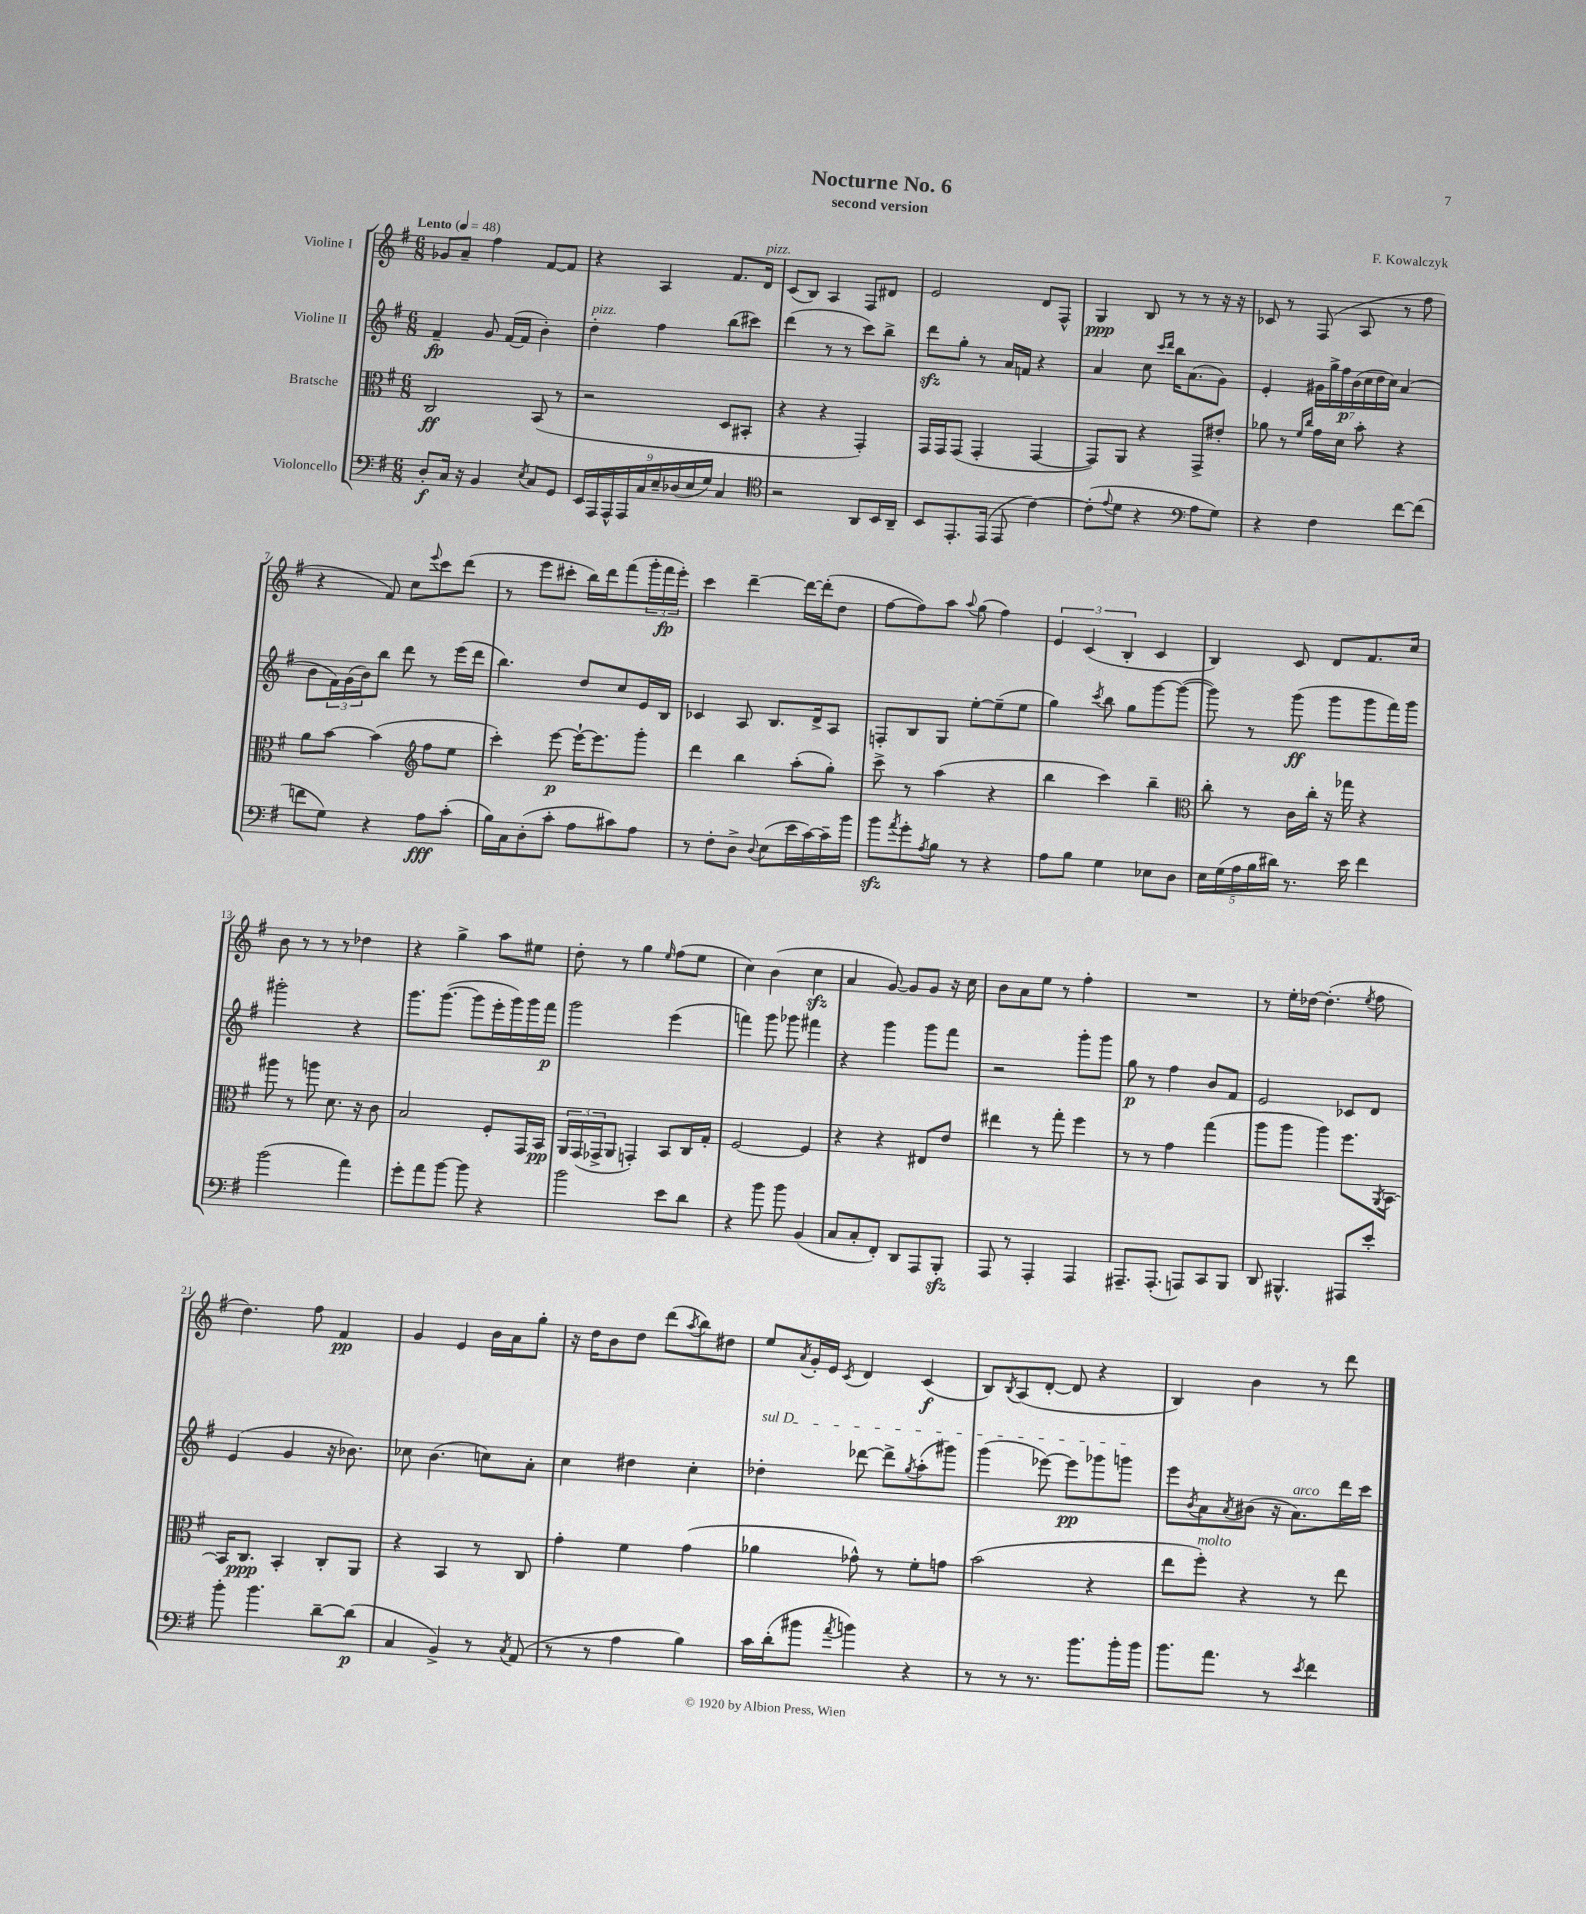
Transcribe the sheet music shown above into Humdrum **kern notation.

**kern	**kern	**kern	**kern
*staff4	*staff3	*staff2	*staff1
*clefF4	*clefC3	*clefG2	*clefG2
*k[f#]	*k[f#]	*k[f#]	*k[f#]
*M6/8	*M6/8	*M6/8	*M6/8
*MM48	*MM48	*MM48	*MM48
8D'/L	2C/	4f#~/	8g-/L
16C/Jk	.	.	8a~/J
16r	.	.	.
4BB/	.	8g/	4ff#\
.	.	([16f#/LL	.
.	.	16f#/]JJ	.
8qE/	.	.	.
8C/L	(8BB/	4b'\)	[8f#/L
8GG/J	8r	.	8f#/]J
=	=	=	=
18EE/LL	2r	4dd'\	4r
18AAA/	.	.	.
18AAA^^/	.	.	.
18AAA/	.	.	.
18C/	.	.	.
.	.	4ff#\	4A/
18E~/	.	.	.
(18D-/	.	.	.
18E/	.	.	.
18G/JJ)	.	.	.
4C/	8D/L	(8bb\L	8.f#/L
.	8BB#'/J	8ccc#\J)	.
.	.	.	16d/Jk
=	=	=	=
*clefC4	*	*	*
2r	4r	(4ddd\	(8c/L
.	.	.	8B/J)
.	4r	8r	4A/
.	.	8r	.
8AA/L	4GG'/)	8ccc\L)	8F#/L
16BB/L	.	8bb^\J	8d#/J
16AA~/JJ	.	.	.
=	=	=	=
8BB/L	16GG/LL	8ddd\L	2e/
.	16GG/J	.	.
8.EE'/	(8GG/J	8gg'\J	.
.	4GG'/	8r	.
(16EE/Jk	.	.	.
8EE/	.	16a/LL	.
.	.	16f/JJ	.
[4c\)	[4GG/	4r	8d/L
.	.	.	8F#^^/J
=	=	=	=
(8c'\]L	8GG/]L)	4a/	4G/
8qqe/	.	.	.
8d\J	8AA/J	.	.
4r	4r	8cc\	8B/
.	.	16qqccc/LL	.
.	.	16qqddd/JJ	.
.	.	16bb\LK	8r
.	.	(8.a\	.
*clefF4	*	*	*
8A\L	8GG^/L	.	8r
8G\J)	8e#'/J	8g\J)	16r
.	.	.	16r
=	=	=	=
4r	8a-\	4e'/	8c-/
.	8r	.	8r
.	16qqf#/LL	.	.
.	16qqcc/JJ	.	.
4F#\	16g\LL	28g#\LL	(8F#/
.	.	28gg^\	.
.	16d\JJ	.	.
.	.	28ff#\	.
.	.	(28b\	.
.	8b'\	.	8A/
.	.	28cc\	.
.	.	28dd\	.
.	.	28cc\JJ)	.
[8f#\L	4r	(4a/	8r
(8f#\]J	.	.	8ff#\
=	=	=	=
8f\L	8a\L	8b\L	4r
8G\J)	[8b\J	24f#\L)	.
.	.	(24g\	.
.	.	24b\J)	.
4r	(4b\]	8bb\J	8f#/)
.	.	8ddd\	8cc\L
*	*clefG2	*	*
.	.	.	8qqeee/
8A\L	8ff#\L	8r	8ccc\
(8c'\J	8ee\J	(16eee\LL	(8ddd\J
.	.	16ddd\JJ	.
=	=	=	=
16B\LL)	4ccc'\)	4.bb\)	8r
16C\J	.	.	.
(8D'\	.	.	8eee\L
8c'\J	[8eee\	.	8ccc#'\J
8A\L	16eee`\_LK	8dd/L	16bb\LL)
.	8.eee\]	.	16ddd\J
8c#\)	.	8cc/	(8fff#\
8A\J	8ggg'\J	16e/L	24ggg'\L
.	.	.	24fff#\
.	.	16B/JJ	.
.	.	.	24eee'\JJ)
=	=	=	=
8r	4ddd\	4c-/	4ccc\
8F#'\L	.	.	.
8D^\J	4bb\	8A/	[4ddd~\
8qqD/	.	.	.
(8E\L	.	8.B/L	.
16e\L	(8aa'\L	.	16ddd\_LL
[16c\)	.	16d^/k	(16ddd'\]J
16c~\]	8gg'\J)	8A/J	8dd\J
16b\JJ	.	.	.
=	=	=	=
8b\L	8ccc^\	8F'/L	[8ff#\L
8qa/	.	.	.
8g'\	8r	8B/	8ff#\])
8qA/	.	.	.
8B\J	(4aa\	8G/J	8aa\J
.	.	.	8qqaa/
8r	.	[8ee'\L	(8gg\
4r	4r	(8ee~\]	4ff#\)
.	.	8ee\J	.
=	=	=	=
8A\L	4bb\	4gg\)	6e/
8B\J	.	.	.
.	.	.	(6c/
.	.	8qccc/	.
4G\	4ccc\)	8bb\	.
.	.	.	6B'/
.	.	8gg\L	.
8E-\L	4bb~\	[8ggg\	4c/
8D\J	.	(8ggg\_J	.
=	=	=	=
*	*clefC3	*	*
20E\LL	8cc'\	8ggg\])	4B/)
(20G\	.	.	.
20A\	.	.	.
.	8r	8r	.
20B\	.	.	.
20d#\JJ)	.	.	.
8.r	16c\LL	(8ggg\	8c/
.	16cc'\JJ	.	.
.	16r	8ggg\L	8d/L
16e\	16gg-\	.	.
4f#\	4r	8ggg\	8.f#/
.	.	16fff#\L)	.
.	.	16ggg\JJ	16cc/Jk
=	=	=	=
(2b\	8aa#\	2ggg#'\	8b\
.	8r	.	8r
.	8aa\	.	8r
.	8.d\	.	8r
4a\)	.	4r	4dd-\
.	16r	.	.
.	8c\	.	.
=	=	=	=
8g'\L	2B/	8.ggg\L	4r
8a\	.	.	.
.	.	([8.ggg\J	.
[8b\J	.	.	4gg^\
8b\]	.	8ggg\]L	.
4r	8F#'/L	16eee'\L	8aa\L
.	.	16ggg\)	.
.	16GG/L	16ggg\	8ee#\J
.	16BB/JJ	16fff#\JJ	.
=	=	=	=
2b\	24AA/LL	2ggg\	8dd'\
.	(24GG/	.	.
.	24GG-^/J	.	.
.	8AA/J	.	8r
.	4GG'/)	.	4gg\
.	.	.	16qqee/
8e\L	8BB/L	(4eee\	(8ff#\L
8d\J	16C/L	.	8ee\J
.	16G'/JJ	.	.
=	=	=	=
4r	[2F#/	4fff\)	4cc\)
8b\	.	8ggg\	(4b\
8b\	.	8ggg-\	.
(4BB/	4F#/]	4fff#\	4cc\
=	=	=	=
8C/L	4r	4r	4a/
8C'/	.	.	.
8FF#'/J)	4r	4ggg\	[8g/)
8DD/L	.	.	8g/]L
8AAA/	8E#/L	8ggg\L	8g/J
8BBB'/J	8e/J	8fff#\J	16r
.	.	.	16cc\
=	=	=	=
8AAA/	4ee#\	2r	8b\L
8r	.	.	8a\
4AAA'/	8r	.	8ee\J
.	8gg'\	.	8r
4AAA/	4ff#\	8ggg'\L	4ff#'\
.	.	8ggg\J	.
=	=	=	=
8.AAA#~/L	8r	8gg\	2.r
.	8r	8r	.
(8.AAA#'/J	.	.	.
.	4g\	4ff#\	.
8AAA/L)	.	.	.
8CC/	(4gg\	8b/L	.
8BBB/J	.	8f#/J	.
=	=	=	=
8DD/	8aa\L	2e/	8r
4.BBB#^^/	8aa\J	.	16ee'\LL
.	.	.	[16dd-\JJ
.	4aa\)	.	(4.dd-'\]
8AAA#/L	8.ff#\L	8c-/L	.
.	.	.	8qee/
8e'/J	.	8d/J	8ff#\
.	8qAA/	.	.
.	[16BB\Jk	.	.
=	=	=	=
8b'\	16BB/]LK	(4e/	4.dd\)
.	8.C/J	.	.
4.b\	.	.	.
.	4BB'/	4g/	.
.	.	.	8ff#\
[8d~\L	8C'/L	16r	4f#/
.	.	8.b-\)	.
(8d\]J	8AA/J	.	.
=	=	=	=
4C/	4r	8cc-\	4g/
.	.	(4.b\	.
4BB^/)	4BB/	.	4e/
8r	8r	8cc\L)	16b\LL
.	.	.	16a\J
8qC/	.	.	.
(8AA/	8C/	8a'\J	8gg'\J
=	=	=	=
8r	4g'\	4cc\	16r
.	.	.	16dd\LK
8r	.	.	8b\
4A\	4f#\	4dd#\	8dd\J
.	.	.	(8ddd\L
.	.	.	8qaa/
4B\)	(4g\	4cc'\	8bb\)
.	.	.	8dd#\J
=	=	=	=
16c\LL	4a-\	4dd-'\	8ee/L
(16d'\J	.	.	.
.	.	.	8qa/
8b#\J	.	.	16g'/L
.	.	.	16e/JJ
8qa/	.	.	8qc/
4b\)	8g-^^\)	[8ddd-\	4d/
.	8r	8ddd-^\]L	.
.	.	8qgg/	.
4r	8f#'\L	(8aa'\	(4c/
.	8g\J	8ggg#\J)	.
=	=	=	=
8r	(2b\	(4ggg\	8B/L)
.	.	.	8qB/
8r	.	.	(8A/
8.r	.	[8eee-\)	[8d'/J
.	.	8eee-\]L	8d/]
8.b\L	.	.	.
.	4r	8ggg-\	4r
16b'\L	.	8ggg\J	.
16b\JJ	.	.	.
=	=	=	=
8.b\L	8ee\L	8eee\L	4B/)
.	.	8qb/	.
.	8ff#'\J)	8a\	.
8.a\J	.	.	.
.	.	8qa/	.
.	4r	(8b#\J	4b\
8r	.	16r	.
.	.	8.a\L)	.
8qe/	.	.	.
4f#\	8r	.	8r
.	8ee\	16ddd\L	8ddd\
.	.	16ccc\JJ	.
==	==	==	==
*-	*-	*-	*-
